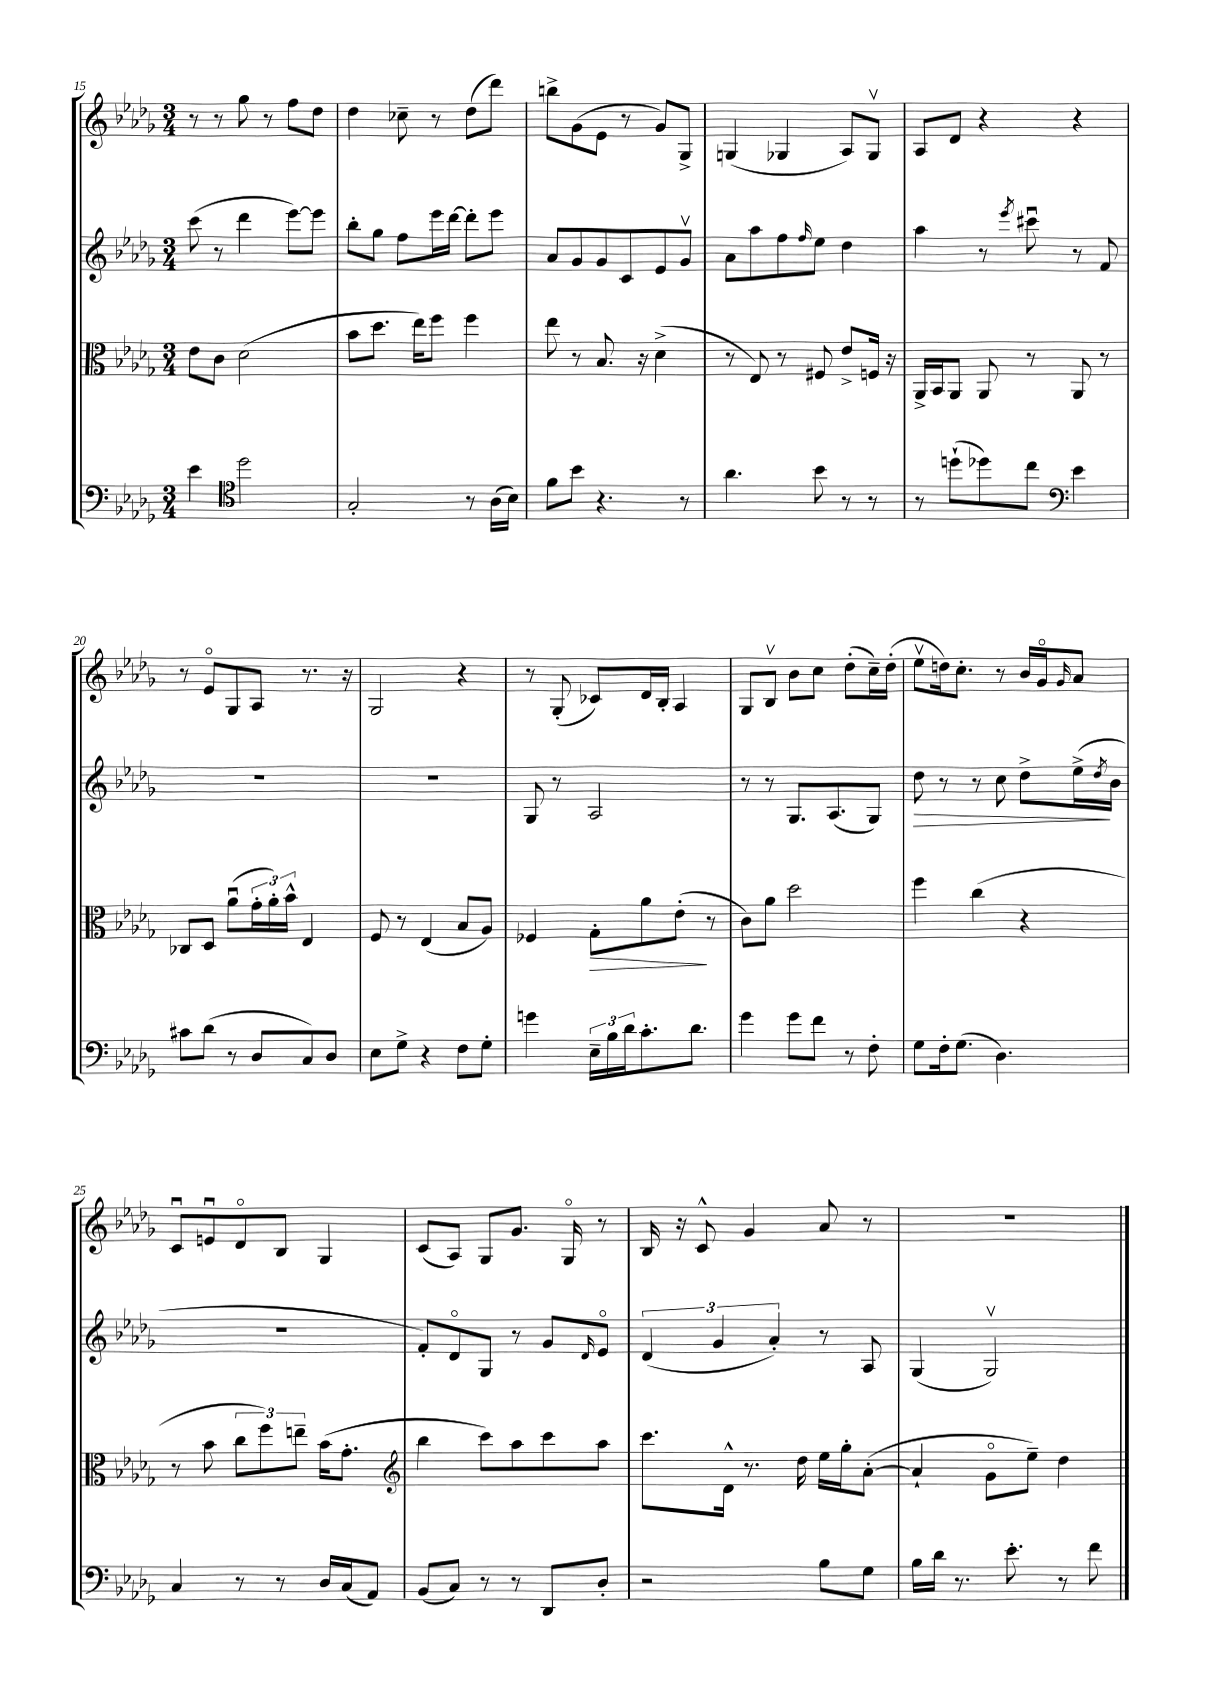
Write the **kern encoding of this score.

**kern	**kern	**kern	**kern
*staff4	*staff3	*staff2	*staff1
*clefF4	*clefC3	*clefG2	*clefG2
*k[b-e-a-d-g-]	*k[b-e-a-d-g-]	*k[b-e-a-d-g-]	*k[b-e-a-d-g-]
*M3/4	*M3/4	*M3/4	*M3/4
4e-\	8e-\L	(8ccc\	8r
.	8c\J	8r	8r
*clefC4	*	*	*
2dd-\	(2d-\	4ddd-\	8gg-\
.	.	.	8r
.	.	[8eee-\L)	8ff\L
.	.	8eee-\]J	8dd-\J
=	=	=	=
2G-'/	8b-\L	8bb-'\L	4dd-\
.	8.dd-\J	8gg-\J	.
.	.	8ff\L	8cc-~\
.	16ee-\LK)	.	.
.	8ff\J	16eee-\L	8r
.	.	[16ddd-\JJ	.
8r	4ff\	8ddd-'\]L	(8dd-\L
(16A-\LL	.	8eee-\J	8ddd-\J)
16B-\JJ)	.	.	.
=	=	=	=
8f\L	8ee-\	8a-/L	8bb^\L
8b-\J	8r	8g-/	(8g-\
4.r	8.B-/	8g-/	8e-\J
.	.	8c/	8r
.	16r	.	.
.	(4d-^\	8e-/	8g-/L)
8r	.	8g-v/J	8G-^/J
=	=	=	=
4.a-\	8r	8a-\L	(4G/
.	8E-/)	8aa-\	.
.	8r	8ff\	4G-/
.	.	16qqff/	.
8b-\	8F#/	8ee-\J	.
8r	8e-^/L	4dd-\	8A-/L)
8r	16F/Jk	.	8G-v/J
.	16r	.	.
=	=	=	=
8r	16AA-^/LL	4aa-\	8A-/L
.	16BB-/J	.	.
(8dd`\L	8AA-/J	.	8d-/J
8dd-\)	8AA-/	8r	4r
.	.	8qeee-/	.
8cc\J	8r	8ccc#u\	.
*clefF4	*	*	*
4e-\	8AA-/	8r	4r
.	8r	8f/	.
=	=	=	=
8c#\L	8C-/L	2.r	8r
(8d-\J	8D-/J	.	8e-o/L
8r	(8a-u\L	.	8G-/
8D-/L	24g-'\L	.	8A-/J
.	24a-'\)	.	.
.	24b-^^\JJ	.	.
8C/)	4E-/	.	8.r
8D-/J	.	.	.
.	.	.	16r
=	=	=	=
8E-\L	8F/	2.r	2G-/
8G-^\J	8r	.	.
4r	(4E-/	.	.
8F\L	8B-/L	.	4r
8G-'\J	8A-/J)	.	.
=	=	=	=
4g\	4F-/	8G-/	8r
.	.	8r	(8G-'/
24E-~\LL	8G-'\L	2A-/	8c-/L)
24B-\	.	.	.
24d-\J	.	.	.
8.c'\	8a-\	.	16d-/L
.	.	.	16B-'/JJ
.	(8e-'\J	.	4A-/
8.d-\J	.	.	.
.	8r	.	.
=	=	=	=
4g-\	8c\L)	8r	8G-/L
.	8a-\J	8r	8B-v/J
8g-\L	2dd-\	8.G-/L	8b-\L
8f\J	.	.	8cc\J
.	.	(8.A-/	.
8r	.	.	(8dd-'\L
8F'\	.	8G-/J)	16cc~\L)
.	.	.	(16dd-'\JJ
=	=	=	=
8G-\L	4ff\	8dd-\	8ee-v\L
16F'\k	.	8r	16dd\k)
(8.G-\J	.	.	8.cc'\J
.	(4cc\	8r	.
4.D-\)	.	8cc\	8r
.	4r	8dd-^\L	16b-/LL
.	.	.	16g-o/J
.	.	.	16qqg-/
.	.	(16ee-^\L	8a-/J
.	.	8qdd-/	.
.	.	16b-\JJ	.
=	=	=	=
4C/	8r	2.r	8cu/L
.	8b-\	.	8eu/
8r	12cc\L	.	8d-o/
.	12ff\)	.	.
8r	.	.	8B-/J
.	12ee~\J	.	.
16D-/LL	(16b-\LK	.	4G-/
(16C/J	8.g-'\J	.	.
8AA-/J)	.	.	.
=	=	=	=
*	*clefG2	*	*
(8BB-/L	4bb-\	8f'/L)	(8c/L
8C/J)	.	8d-o/	8A-/J)
8r	8ccc\L)	8G-/J	8G-/L
8r	8aa-\	8r	8.g-/J
8DD-/L	8ccc\	8g-/L	.
.	.	.	16G-o/
.	.	16qqd-/	.
8D-'/J	8aa-\J	8e-o/J	8r
=	=	=	=
2r	8.ccc\L	(6d-/	16B-/
.	.	.	16r
.	.	.	8c^^/
.	.	6g-/	.
.	16d-^^\Jk	.	.
.	8.r	.	4g-/
.	.	6a-'/)	.
.	16dd-\	.	.
8B-\L	16ee-\LL	8r	8a-/
.	16gg-'\J	.	.
8G-\J	([8a-'\J	8A-/	8r
=	=	=	=
16B-\LL	4a-`/]	(4G-/	2.r
16d-\JJ	.	.	.
8.r	.	.	.
.	8g-o\L	2G-v/)	.
8.e-'\	.	.	.
.	8ee-~\J)	.	.
8r	4dd-\	.	.
8f\	.	.	.
==	==	==	==
*-	*-	*-	*-
